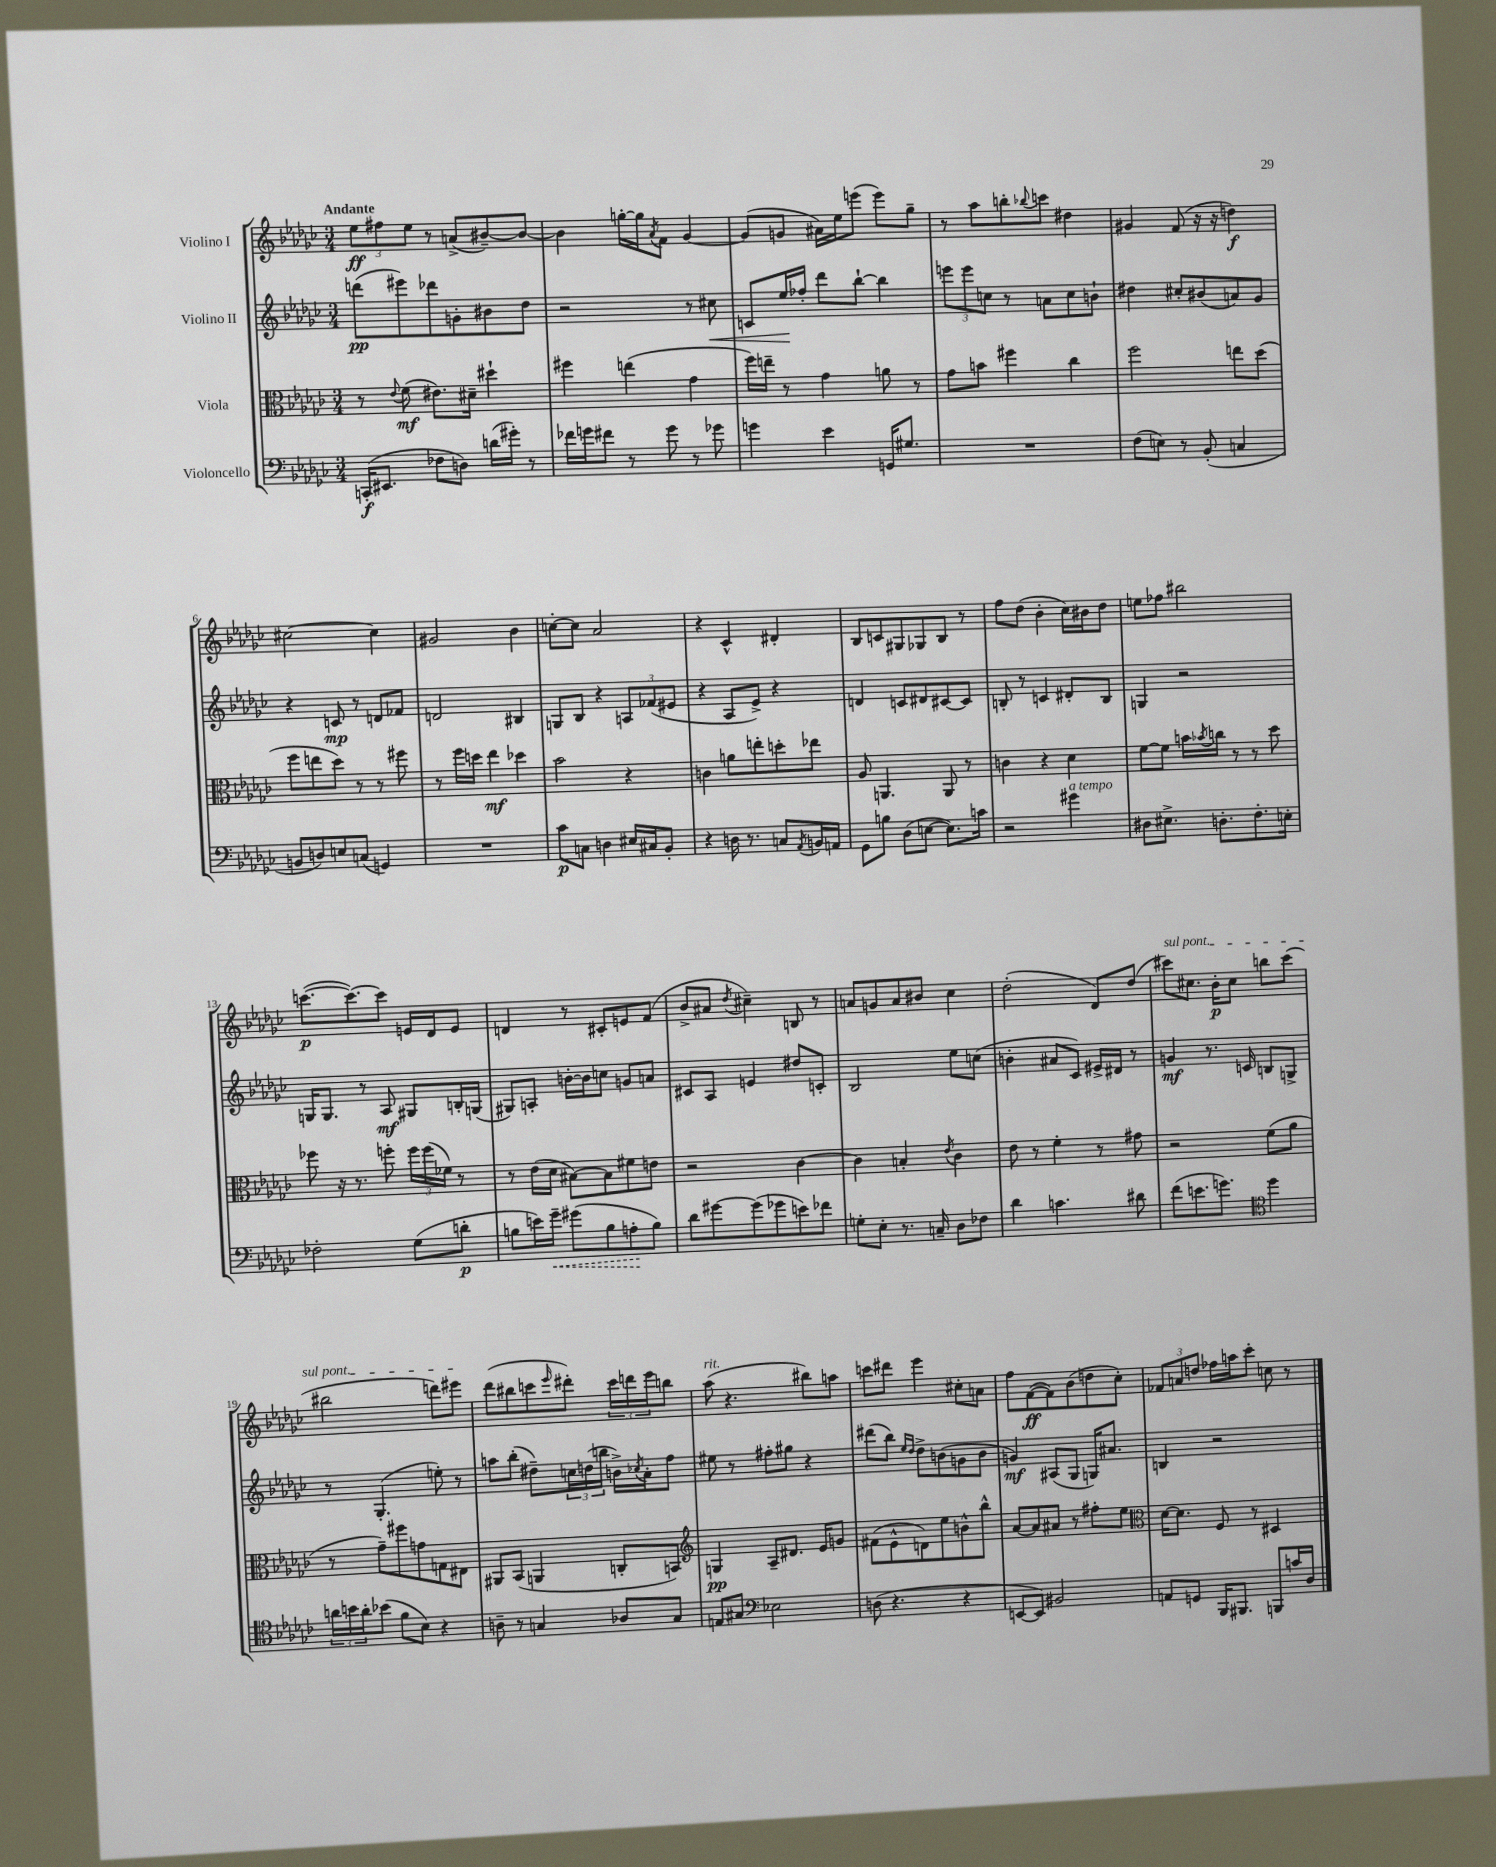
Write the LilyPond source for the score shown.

<<
\new StaffGroup <<
\new Staff = "s0" \with { instrumentName = "Violino I" } {
    \clef treble \key ges \major \numericTimeSignature \time 3/4 \tempo "Andante"
    \tuplet 3/2 { ees''8\ff fis''8 ees''8 } r8 a'8->( bis'8~--) bis'8~ |
    bis'4 g''16~-. g''16 \acciaccatura { aes'8 } f'8 ges'4~ |
    ges'8( g'8 ais'16) ees''16 e'''8( e'''8) ges''8-- |
    r8 aes''8 b''8-. \appoggiatura { bes''8 } c'''8 dis''4 |
    gis'4 f'8( r16 r16 d''4\f) |
    cis''2~ cis''4 |
    gis'2 bes'4 |
    c''8~-. c''8 aes'2 |
    r4 ces'4-^ dis'4-. |
    bes8 c'8 gis8 ges8 bes8 r8 |
    f''8 des''8( bes'4-. ces''16) bis'16 des''8 |
    e''8 fes''8 bis''2 |
    c'''8.~\p( c'''8.~) c'''8 e'16 des'16 e'8 |
    d'4 r8 cis'8-. e'8 f'8( |
    bes'8-> ais'8 \acciaccatura { des''8 } cis''4--) b8 r8 |
    a'8 g'8 a'8 bis'8 ces''4 |
    des''2-.( des'8) des''8( |
    \once \override TextSpanner.bound-details.left.text = \markup { \italic "sul pont." } cis'''8\startTextSpan) cis''8. bes'16-.\p cis''8 b''8 cis'''8( |
    bis''2 d'''8) eis'''8\stopTextSpan |
    des'''8( bis''8 c'''8 \grace { ees'''16 } dis'''8-.) \tuplet 3/2 { c'''16 d'''16 ees'''16 } b''8 |
    aes''8^\markup { \italic "rit." }( r4. bis''8) a''8 |
    c'''8 dis'''8 ees'''4 cis''8-. a'8 |
    f''8 f'8~\ff( f'8) bes'8( d''8 ces''8-.) |
    \tuplet 3/2 { fes'8 a'8 d''8 } fes''16 a''16 ces'''8-. c''8 r8 \bar "|." |
}
\new Staff = "s1" \with { instrumentName = "Violino II" } {
    \clef treble \key ges \major \numericTimeSignature \time 3/4
    d'''8\pp( eis'''8) des'''8 g'8-. bis'8 des''8 |
    r2 r8 cis''8\< |
    c'8 ees''16\! fes''16-. des'''8 bes''8~-! bes''4 |
    \tuplet 3/2 { e'''8 e'''8 c''8 } r8 a'8 c''8 b'8-! |
    dis''4 cis''8-. bis'8( a'8) ges'8 |
    r4 c'8\mp r8 d'8 fes'8 |
    d'2 bis4 |
    g8 bes8 r4 \tuplet 3/2 { a8 fes'8( eis'8 } |
    r4 aes8 ees'8->) r4 |
    d'4 c'8 dis'8 cis'8~ cis'8 |
    b8-. r8 c'4 dis'8-. b8 |
    g4 r2 |
    g16 g8. r8 aes8\mf gis8 b16-. g16( |
    gis8) a8-. b'16~-. b'16 c''8 g'8 a'8 |
    cis'8 aes8 e'4 dis''8 c'8-. |
    bes2 ees''8 c''8( |
    b'4-. ais'8 ces'8) eis'16-> dis'16 r8 |
    g'4\mf r8. c'16 b8 g8-> |
    r8 ges4.-.( e''8-.) r8 |
    a''8 bes''8-.( dis''8--) \tuplet 3/2 { c''16 d''16( b''16 } b'16->) \acciaccatura { ces''8 } aes'16-. f''8 |
    eis''8 r8 fis''8-. gis''8 r4 |
    dis'''8( bes''8) \grace { ees''16 des''16 } des''8-> b'8( g'8 b'8 |
    g'4\mf) ais8( ges8 g16) ais'8. |
    b4 r2 \bar "|." |
}
\new Staff = "s2" \with { instrumentName = "Viola" } {
    \clef alto \key ges \major \numericTimeSignature \time 3/4
    r8 \appoggiatura { ees'8 } f'8\mf( eis'8.) dis'16-- dis''4-! |
    fis''4 e''4( ges'4 |
    f''16) e''16-- r8 ges'4 a'8 r8 |
    ges'8 b'8 fis''4 ces''4 |
    f''2 e''8 des''8( |
    f''8 e''8 des''8) r8 r8 fis''8 |
    r8 f''16 d''16 ees''4\mf des''4 |
    bes'2 r4 |
    c'4 a'8 e''8-. d''8-. ees''8 |
    aes8 a,4. a,8 r8 |
    c'4 r4 des'4 |
    f'8~ f'8 b'16 \acciaccatura { bes'8 } c''16 r8 r8 des''8 |
    fes''8 r16 r8. f''8-. \tuplet 3/2 { f''16 f''16( fes'16) } r8 |
    r8 ees'16( des'16 bis8~) bis8 fis'8 e'8 |
    r2 ces'4~ |
    ces'4 b4-. \acciaccatura { ees'8 } ces'4 |
    ees'8 r8 f'4-. r8 gis'8 |
    r2 f'8( aes'8 |
    r8 ges'8--) fis''8 g'8 g8 eis8 |
    ais,8 bes,8( a,4 c8-. b,8) |
    \clef treble g4\pp aes8-- dis'8. ees'16 g'8 |
    fis'8( ees'8-^ d'8) ees''8 b'8-^ bes''8-^ |
    aes'8~ aes'8 ais'8 r8 fis''8-. ees''8 |
    \clef alto des'16~ des'8. f8 r8 dis4 \bar "|." |
}
\new Staff = "s3" \with { instrumentName = "Violoncello" } {
    \clef bass \key ges \major \numericTimeSignature \time 3/4
    c,16-.\f( eis,8. fes8 d8) d'16( gis'16-.) r8 |
    fes'16 g'16 fis'8 r8 g'8 r8 ges'8 |
    g'4 ees'4 g,16 gis8. |
    R2. |
    f8( e8) r8 bes,8-.( c4 |
    b,8 d8) e8 c8( g,4) |
    R2. |
    ces'8\p c8 d4 eis16 cis16 bes,8-. |
    r4 d16 r8. c8 \acciaccatura { aes,8 } b,16 a,16 |
    ges,8 b8 des8( e8~ e8.) c'16 |
    r2 gis'4^\markup { \italic "a tempo" } |
    dis8 eis8.-> d8.-. f8.-. e16-. |
    fes2-. ges8( d'8-.\p |
    b8 e'16) \once \override Hairpin.style = #'dashed-line ges'16--\< gis'8( b8 a8-.\! b8) |
    des'8 gis'8~ gis'8( ges'8 e'8) fes'8 |
    g8-. ees8-. r8. c16-- des8 fes8 |
    des'4 c'4. dis'8 |
    f'8( e'8. g'8.) \clef tenor des''4 |
    \tuplet 3/2 { a'16 b'16 a'16-. } bes'8( f'8 bes8) r4 |
    a8-- r8 g4 aes8 g8 |
    e8 gis8 \clef bass ees2 |
    d8( r4. r4 |
    e,8~ e,8) bis,2 |
    a,8 g,8 bes,,16 bis,,8. b,,8 c'16 des16 \bar "|." |
}
>>
>>
